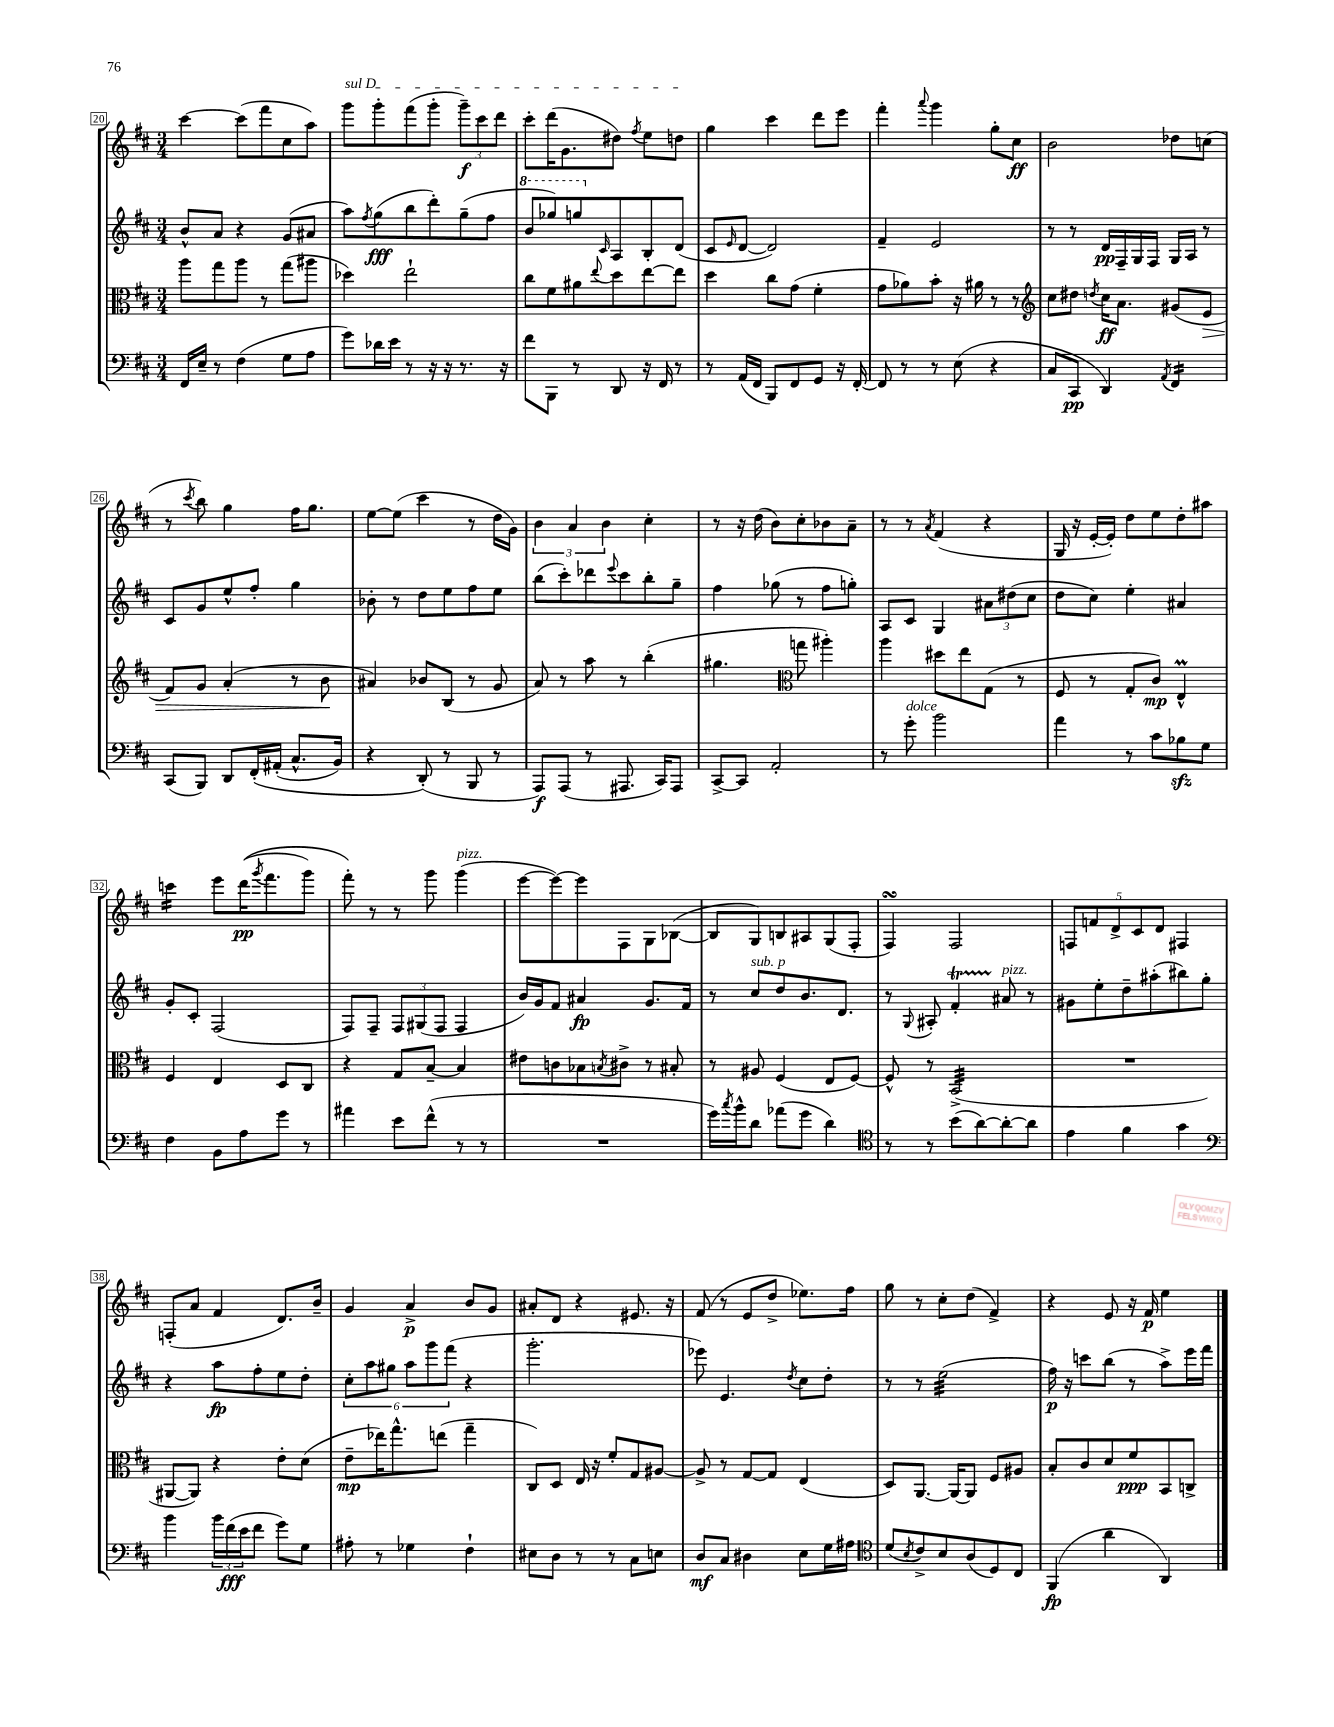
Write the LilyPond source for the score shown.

<<
\new StaffGroup <<
\new Staff = "s0" {
    \clef treble \key d \major \numericTimeSignature \time 3/4
    cis'''4~ cis'''8( fis'''8 cis''8 a''8) |
    \once \override TextSpanner.bound-details.left.text = \markup { \italic "sul D" } g'''8\startTextSpan g'''8-. fis'''8( g'''8-. \tuplet 3/2 { g'''8--\f) cis'''8 d'''8 } |
    cis'''8-. d'''16( g'8. dis''8) \acciaccatura { fis''8 } e''8 d''8\stopTextSpan |
    g''4 cis'''4 d'''8 e'''8 |
    fis'''4-. \appoggiatura { a'''8 } g'''4 g''8-. cis''8\ff |
    b'2 des''8 c''8( |
    r8 \acciaccatura { cis'''8 } b''8) g''4 fis''16 g''8. |
    e''8~ e''8( cis'''4 r8 d''16 g'16) |
    \tuplet 3/2 { b'4 a'4 b'4 } cis''4-. |
    r8 r16 d''16( b'8) cis''8-. bes'8 a'8-- |
    r8 r8 \acciaccatura { a'8 } fis'4( r4 |
    g16 r16 e'16~-. e'16-.) d''8 e''8 d''8-. ais''8 |
    c'''4:16 e'''8 d'''16\pp(\( \acciaccatura { g'''8 } fis'''8. g'''8) |
    fis'''8-.\) r8 r8 g'''8 g'''4^\markup { \italic "pizz." }( |
    e'''8~ e'''8~) e'''8 fis8 g8 bes8~( |
    bes8 g8) b8 ais8 g8( fis8-. |
    fis4\turn) fis2 |
    \tuplet 5/4 { f8 f'8 d'8-> cis'8 d'8 } fis4 |
    f8-.( a'8 fis'4 d'8.) b'16-- |
    g'4 a'4->\p b'8 g'8 |
    ais'8-. d'8 r4 eis'8. r16 |
    fis'8( r8 e'8 d''8-> ees''8.) fis''16 |
    g''8 r8 cis''8-. d''8( fis'4->) |
    r4 e'8 r16 fis'16\p e''4 \bar "|." |
}
\new Staff = "s1" {
    \clef treble \key d \major \numericTimeSignature \time 3/4
    b'8-^ a'8 r4 g'8( ais'8 |
    a''8) \acciaccatura { fis''8 } g''8\fff( b''8 d'''8-.) g''8--( fis''8 |
    \ottava #1 b''8 ges'''8) g'''8 \ottava #0 \grace { cis'16 } a8 b8-. d'8( |
    cis'8 \grace { e'16 } d'8~ d'2) |
    fis'4-- e'2 |
    r8 r8 d'16\pp fis16-- g16 fis16 g16 a16 r8 |
    cis'8 g'8 e''8-^ fis''8-. g''4 |
    bes'8-. r8 d''8 e''8 fis''8 e''8 |
    b''8( cis'''8-.) des'''8 \appoggiatura { e'''8 } cis'''8 b''8-. g''8-- |
    fis''4 ges''8( r8 fis''8 g''8-.) |
    a8 cis'8 g4 \tuplet 3/2 { ais'8 dis''8( cis''8 } |
    d''8 cis''8) e''4-. ais'4 |
    g'8-. cis'8-. fis2( |
    fis8) fis8-- \tuplet 3/2 { fis8 gis8( fis8 } fis4 |
    b'16) g'16 fis'8 ais'4\fp g'8. fis'16 |
    r8 cis''8^\markup { \italic "sub. p" } d''8 b'8. d'8. |
    r8 \appoggiatura { g8 } ais8-. fis'4-.\startTrillSpan ais'8\stopTrillSpan^\markup { \italic "pizz." } r8 |
    gis'8 e''8-. d''8-- ais''8-.( bis''8) g''8-. |
    r4 a''8\fp fis''8-. e''8 d''8-. |
    \tuplet 6/4 { cis''8-. a''8 gis''8 a''8 g'''8 fis'''8( } r4 |
    g'''2.-. |
    ees'''8) e'4. \acciaccatura { d''8 } cis''8 d''8-. |
    r8 r8 e''2:32( |
    fis''16\p) r16 c'''8 b''8( r8 a''8->) e'''16 fis'''16 \bar "|." |
}
\new Staff = "s2" {
    \clef alto \key d \major \numericTimeSignature \time 3/4
    a''8 g''8 a''8 r8 g''8( ais''8 |
    des''4) e''2-! |
    cis''8 fis'8 ais'8 \appoggiatura { e''8 } d''8 e''8~ e''8 |
    d''4 cis''8 g'8( fis'4-. |
    g'8 aes'8) b'8-. r16 ais'16 r8 r8 |
    \clef treble cis''8 dis''8 \acciaccatura { d''8 } cis''16\ff a'8. gis'8( e'8\> |
    fis'8) g'8 a'4-.( r8 b'8\! |
    ais'4) bes'8 b8( r8 g'8 |
    a'8) r8 a''8 r8 b''4-.( |
    gis''4. \clef alto g''8 ais''4-.) |
    a''4 dis''8 e''8 g8( r8 |
    fis8 r8 g8-. cis'8\mp) e4-^\prall |
    fis4 e4 d8 cis8 |
    r4 g8 b8~-- b4 |
    eis'8 c'8 bes8 \acciaccatura { b8 } cis'8-> r8 bis8-. |
    r8 ais8 fis4( e8 fis8~) |
    fis8-^ r8 b,2:32->( |
    R2. |
    ais,8~ ais,8) r4 e'8-. d'8( |
    e'8--\mp ees''16) g''8.-^ e''8( g''4-- |
    cis8) d8 e16 r16 fis'8-. g8 ais8~ |
    ais8-> r8 g8~ g8 e4( |
    d8) a,8.~ a,16~ a,8 fis8 ais8 |
    b8-. cis'8 d'8 fis'8\ppp b,8 c8-> \bar "|." |
}
\new Staff = "s3" {
    \clef bass \key d \major \numericTimeSignature \time 3/4
    fis,16 e16-- r8 fis4( g8 a8 |
    g'8) des'16 e'16 r8 r16 r16 r8. r16 |
    fis'8 b,,8 r8 d,8 r16 fis,16 r8 |
    r8 a,16( fis,16 b,,8) fis,8 g,8 r16 fis,16~-. |
    fis,8 r8 r8 e8( r4 |
    cis8 cis,8\pp d,4) \acciaccatura { a,8 } fis,4:16 |
    cis,8( b,,8) d,8 fis,16-.\( ais,16-.( cis8.-^ b,16) |
    r4 d,8-.(\) r8 b,,8 r8 |
    a,,8\f) a,,8( r8 ais,,8. cis,16) ais,,8 |
    cis,8~-> cis,8 a,2-. |
    r8 g'8-.^\markup { \italic "dolce" } b'2 |
    a'4 r8 cis'8 bes8\sfz g8 |
    fis4 b,8 a8 g'8 r8 |
    ais'4 e'8 fis'8-^( r8 r8 |
    R2. |
    g'16) \acciaccatura { cis''8 } b'16-^ d'8 aes'8( g'8 d'4) |
    \clef tenor r8 r8 b'8( a'8~) a'8~-. a'8 |
    e'4 fis'4 g'4 |
    \clef bass b'4 \tuplet 3/2 { b'16 fis'16\fff( e'16 } fis'8 g'8) g8 |
    ais8-. r8 ges4 fis4-! |
    eis8 d8 r8 r8 cis8 e8 |
    d8\mf cis8 dis4 e8 g16 ais16 |
    \clef tenor d'8( \acciaccatura { b8 } cis'8->) b8 a8( d8) cis8 |
    fis,4\fp( a'4 a,4) \bar "|." |
}
>>
>>
\layout { \context { \Score currentBarNumber = #20 \override BarNumber.stencil = #(make-stencil-boxer 0.1 0.3 ly:text-interface::print) } }
